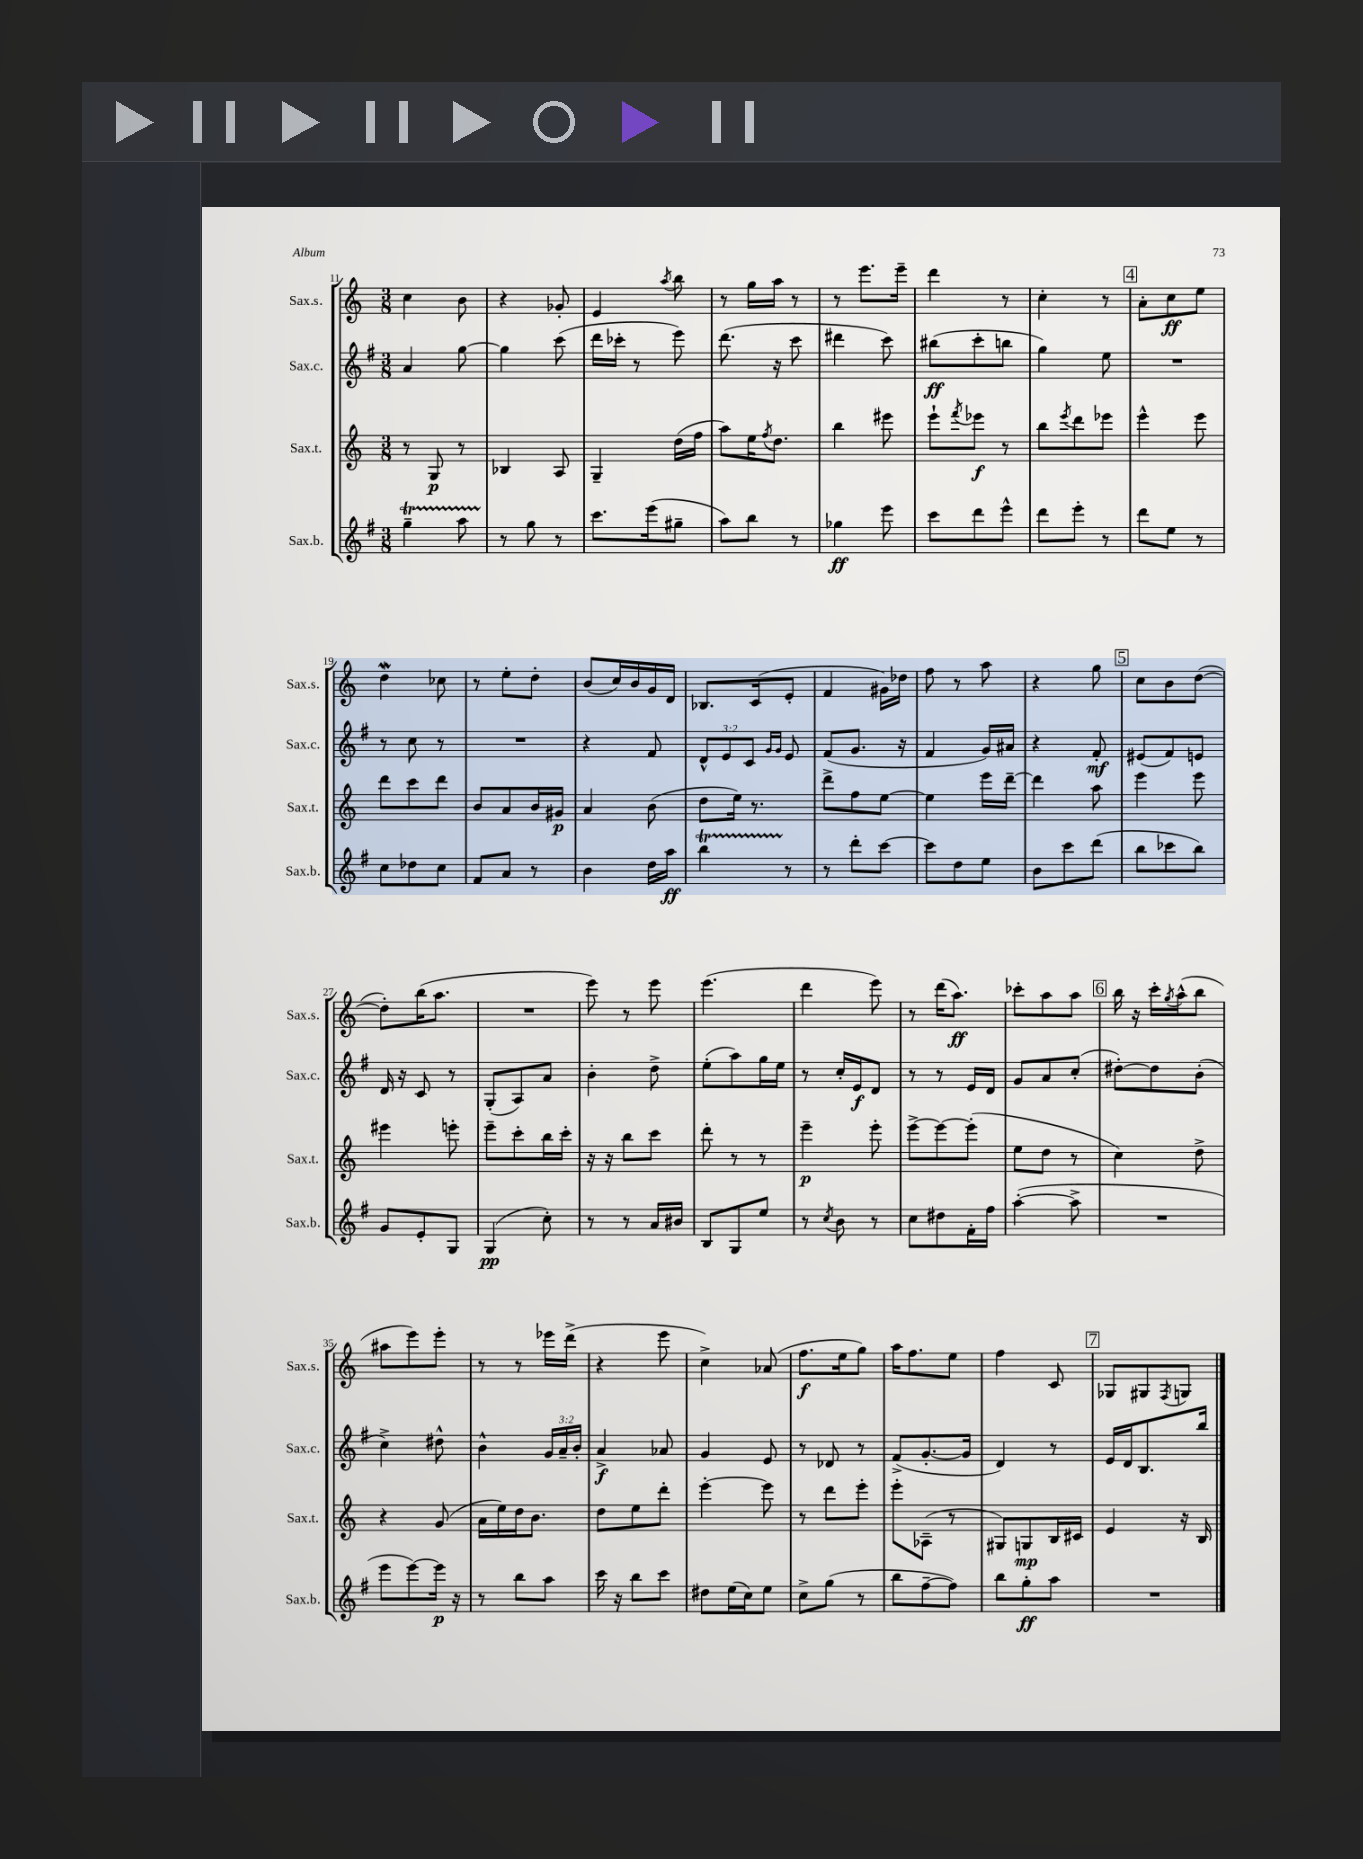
<<
\new StaffGroup <<
\new Staff = "s0" \with { instrumentName = "Sax.s." shortInstrumentName = "Sax.s." } {
    \clef treble \key c \major \numericTimeSignature \time 3/8
    c''4 b'8 |
    r4 ges'8-. |
    e'4 \acciaccatura { a''8 } b''8 |
    r8 g''16 a''16 r8 |
    r8 e'''8. e'''16-- |
    d'''4 r8 |
    c''4-. r8 |
    \mark \markup { \box "4" } a'8-. c''8\ff e''8 |
    d''4\mordent ces''8 |
    r8 e''8-. d''8-. |
    b'8( c''16) b'16 g'16 d'16 |
    bes8. c'16( e'8-. |
    f'4 gis'16) des''16 |
    f''8 r8 a''8 |
    r4 g''8 |
    \mark \markup { \box "5" } c''8 b'8 d''8~( |
    d''8-.) b''16( a''8. |
    R4. |
    e'''8) r8 e'''8 |
    e'''4.( |
    d'''4 e'''8) |
    r8 d'''16( a''8.\ff) |
    ces'''8-. a''8 a''8 |
    \mark \markup { \box "6" } b''16 r16 c'''16-. \acciaccatura { g''8 } a''16-^( b''8 |
    ais''8 e'''8) e'''8-. |
    r8 r8 ees'''16 d'''16->( |
    r4 e'''8 |
    c''4->) aes'8( |
    f''8.\f e''16 g''8) |
    a''16 f''8. e''8 |
    f''4 c'8 |
    \mark \markup { \box "7" } ges8 gis8 \acciaccatura { f8 } g8 \bar "|." |
}
\new Staff = "s1" \with { instrumentName = "Sax.c." shortInstrumentName = "Sax.c." } {
    \clef treble \key g \major \numericTimeSignature \time 3/8 \override Staff.TupletNumber.text = #tuplet-number::calc-fraction-text
    a'4 g''8~ |
    g''4 c'''8( |
    d'''16 ces'''16-. r8 e'''8) |
    d'''8.( r16 c'''8 |
    dis'''4 c'''8) |
    bis''8\ff( c'''8-. b''8 |
    g''4) e''8 |
    \mark \markup { \box "4" } R4. |
    r8 c''8 r8 |
    R4. |
    r4 fis'8 |
    \tuplet 3/2 { d'8-^ e'8 c'8 } \grace { g'16 g'16 } e'8 |
    fis'8( g'8. r16 |
    fis'4 g'16) ais'16 |
    r4 fis'8-.\mf |
    \mark \markup { \box "5" } eis'8( fis'8) e'8 |
    d'16 r16 c'8 r8 |
    g8-.( a8) a'8 |
    b'4-. d''8-> |
    e''8-.( a''8) g''16 e''16 |
    r8 c''16-. e'16\f d'8 |
    r8 r8 e'16 d'16 |
    g'8 a'8 c''8-.( |
    \mark \markup { \box "6" } dis''8~-.) dis''8 b'8-.( |
    c''4->) dis''8-^ |
    b'4-^ \tuplet 3/2 { g'16 a'16-- b'16-. } |
    a'4->\f aes'8 |
    g'4 e'8 |
    r8 des'8 r8 |
    fis'8->( g'8.~-. g'16 |
    d'4) r8 |
    \mark \markup { \box "7" } e'16 d'16 b8. b''16 \bar "|." |
}
\new Staff = "s2" \with { instrumentName = "Sax.t." shortInstrumentName = "Sax.t." } {
    \clef treble \key c \major \numericTimeSignature \time 3/8
    r8 g8\p r8 |
    bes4 a8 |
    g4-- d''16( f''16 |
    a''8) e''16 \acciaccatura { f''8 } d''8. |
    b''4 eis'''8 |
    e'''8-! \acciaccatura { f'''8 } ees'''8\f r8 |
    b''8 \acciaccatura { e'''8 } d'''8 ees'''8 |
    \mark \markup { \box "4" } e'''4-^ e'''8 |
    d'''8 c'''8 d'''8 |
    b'8 a'8 b'16 gis'16\p |
    a'4 b'8( |
    d''8 e''16) r8. |
    d'''8-> f''8 e''8~ |
    e''4 e'''16 d'''16~-- |
    d'''4 a''8 |
    \mark \markup { \box "5" } e'''4 e'''8 |
    eis'''4 e'''8-. |
    e'''8-- c'''8-. b''16 c'''16-. |
    r16 r16 b''8 c'''8 |
    d'''8-. r8 r8 |
    e'''4--\p e'''8-. |
    e'''8~-> e'''8~ e'''8-.( |
    e''8 d''8 r8 |
    \mark \markup { \box "6" } c''4) d''8-> |
    r4 g'8( |
    a'16 e''16) d''16 b'8. |
    d''8 e''8 d'''8-. |
    e'''4~-. e'''8 |
    r8 d'''8 e'''8-. |
    e'''8-. aes8--( r8 |
    gis8) g8\mp b16 cis'16 |
    \mark \markup { \box "7" } e'4 r16 b16 \bar "|." |
}
\new Staff = "s3" \with { instrumentName = "Sax.b." shortInstrumentName = "Sax.b." } {
    \clef treble \key g \major \numericTimeSignature \time 3/8
    g''4--\startTrillSpan a''8 |
    r8\stopTrillSpan g''8 r8 |
    c'''8. e'''16( gis''8-- |
    a''8) b''8 r8 |
    ges''4\ff e'''8 |
    c'''8 d'''8 e'''8-^ |
    d'''8 e'''8-. r8 |
    \mark \markup { \box "4" } d'''8 e''8 r8 |
    c''8 des''8 c''8 |
    fis'8 a'8 r8 |
    b'4 d''16 a''16\ff |
    b''4\startTrillSpan r8\stopTrillSpan |
    r8 d'''8-. c'''8~ |
    c'''8 d''8 e''8 |
    b'8 c'''8 d'''8( |
    \mark \markup { \box "5" } b''8 ces'''8 b''8) |
    g'8 e'8-. g8 |
    g4\pp( c''8-.) |
    r8 r8 a'16 bis'16 |
    b8 g8 e''8 |
    r8 \acciaccatura { c''8 } b'8 r8 |
    c''8 dis''8 fis'16-. fis''16 |
    a''4~-.( a''8-> |
    \mark \markup { \box "6" } R4. |
    e'''8 e'''8~) e'''16\p r16 |
    r8 b''8 a''8 |
    c'''16 r16 b''8 c'''8 |
    dis''8 e''16( c''16) e''8 |
    c''8-> g''8( r8 |
    b''8 fis''8~-- fis''8) |
    b''8 g''8-.\ff a''8 |
    \mark \markup { \box "7" } R4. \bar "|." |
}
>>
>>
\layout { \context { \Score currentBarNumber = #11 } }
